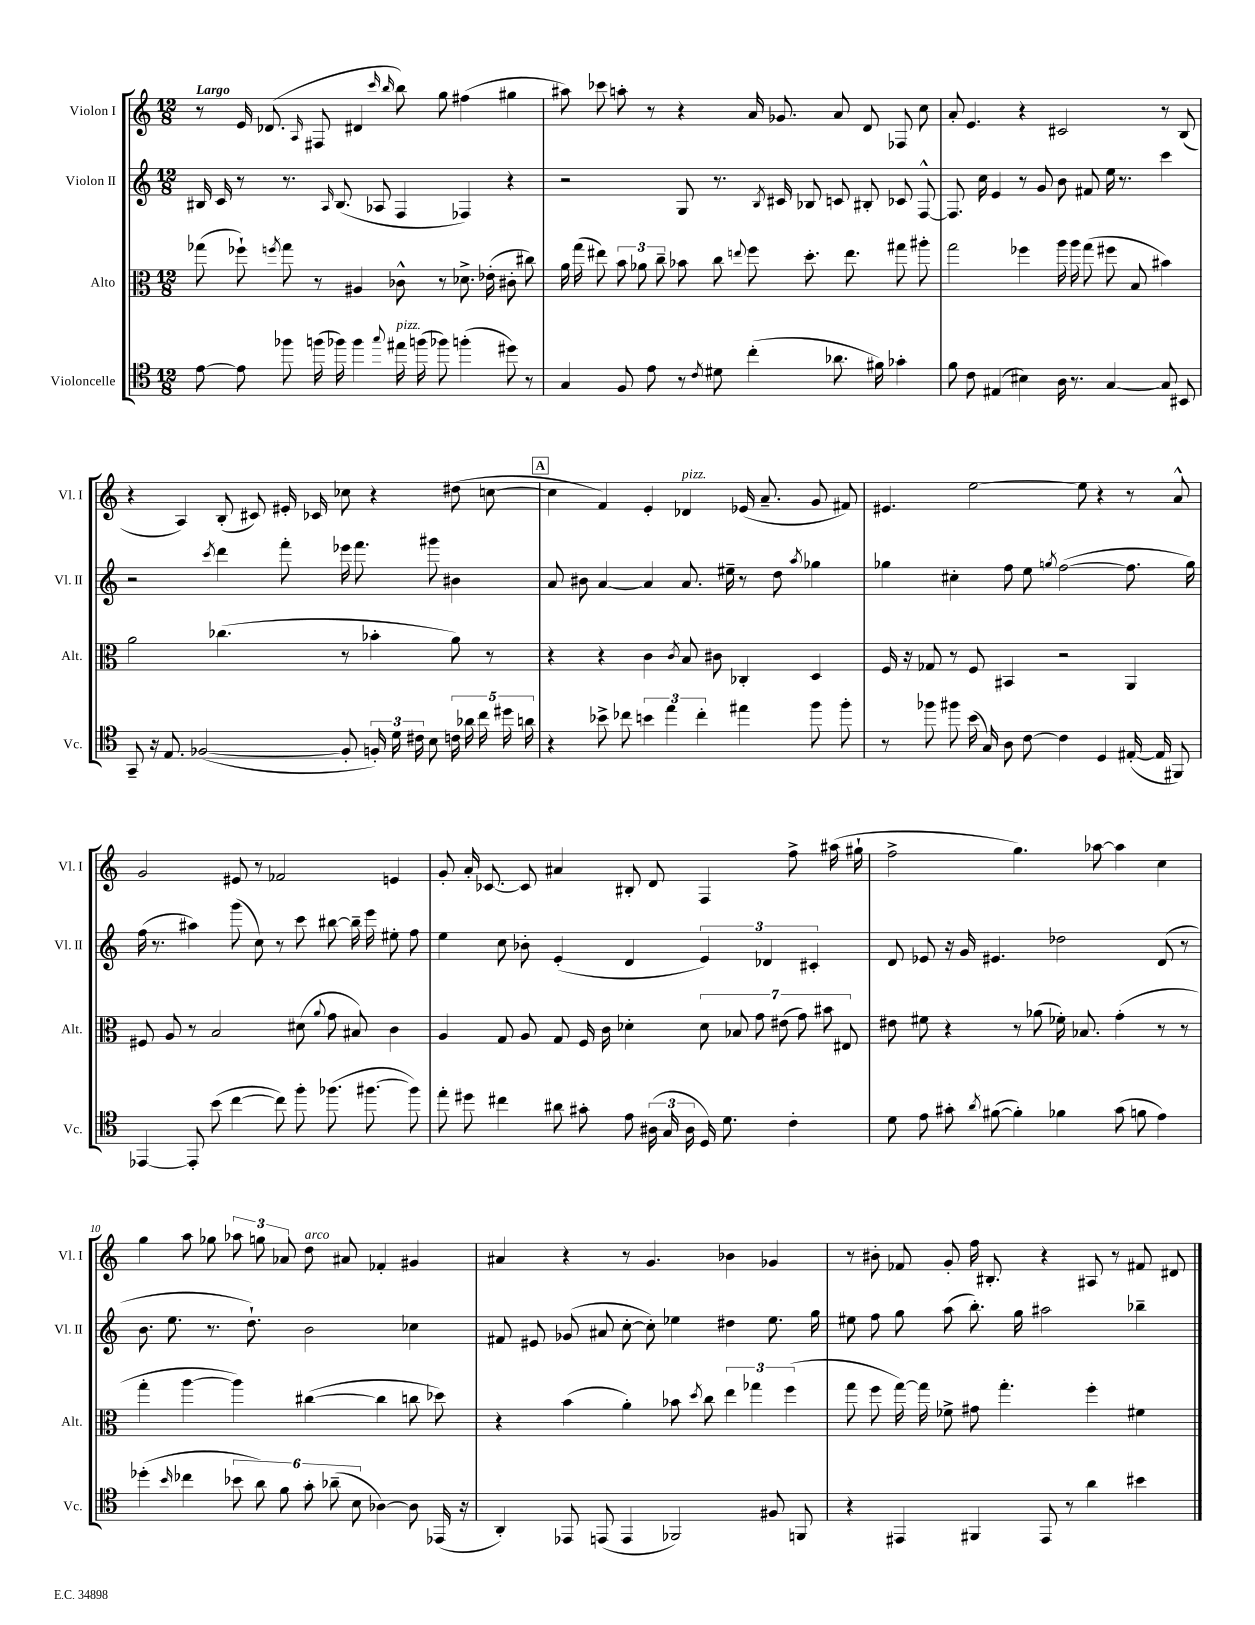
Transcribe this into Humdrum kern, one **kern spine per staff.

**kern	**kern	**kern	**kern
*part4	*part3	*part2	*part1
*staff4	*staff3	*staff2	*staff1
*I"Violoncelle	*I"Alto	*I"Violon II	*I"Violon I
*I'Vc.	*I'Alt.	*I'Vl. II	*I'Vl. I
*clefC4	*clefC3	*clefG2	*clefG2
*k[]	*k[]	*k[]	*k[]
*M12/8	*M12/8	*M12/8	*M12/8
=1	=1	=1	=1
!	!	!	!LO:TX:a:B:t=Largo
[8e\	(8gg-X\	16B#X/	8r
.	.	16c/	.
8e\]	8ff-X`\)	8r	16e/
.	.	.	(8.d-X/
.	8qffn/	.	.
8ff-X\	8gg-\	8.r	.
.	.	.	16qqA/
(16ffn\	8r	.	8F#X/
.	.	16qqA/	.
16ff-X\)	.	(8.B#/	.
4ff-\	4A#X/	.	4d#X/
.	.	8A-X/	.
.	.	.	16qqccc/
8qqgg/	.	.	16qqbb/
!LO:TX:a:i:t=pizz.	!	!	!
16ee#X\	8c-X^^\	4F/	8bb\)
(16ffn\	.	.	.
8ff-X\)	8r	.	8gg\
(4ffn'\	8.d-X^\	4F-X/)	(4ff#X\
.	(16e-X'\	.	.
8dd#X\)	8c#X'\	4r	4gg#X\
8r	8cc#X\)	.	.
=2	=2	=2	=2
4G/	16a\	2r	8aa#X\)
.	(16gg\	.	.
.	8ee#X\)	.	8ccc-X\
8F/	12b\	.	8aan'\
.	12a-X\	.	.
8e\	.	.	8r
.	12cc~\	.	.
8r	8b-X\	8G/	4r
8qc/	.	.	.
8d#X\	8cc\	8.r	.
.	8qqeen/	.	.
(4cc'\	8ff\	.	16a/
.	.	8qB/	.
.	.	16c#X/	8.g-X/
.	8.dd'\	8B-X/	.
8.a-X\	.	8cn/	8a/
.	8.ee\	.	.
.	.	8B#X'/	8d/
16f#X\)	.	.	.
4g-X'\	8gg#X\	8c-X/	8F-X/
.	8aa#X'\	[8F^^/	8cc\
=3	=3	=3	=3
8f\	2gg\	8.F/]	8a'/
8c\	.	.	4.e/
.	.	16cc\	.
(4E#X/	.	4e/	.
4B#X\)	4ff-X\	8r	4r
.	.	8g/	.
16A\	16aa\	8b\	2c#X/
8.r	16aa\	.	.
.	(8gg\	8f#X/	.
[4G/	8ff#X\	16ee\	.
.	.	8.r	.
.	8B/	.	.
8G/]	4b#X\)	4ccc\	8r
8BB#X/	.	.	(8B/
!!LO:LB:g=z
=4	=4	=4	=4
8GG~/	2a\	2r	4r
16r	.	.	.
8.E/	.	.	.
.	.	.	4A/)
([2F-X/	.	.	.
.	.	8qccc/	.
.	(4.cc-X\	4ddd\	(8B'/
.	.	.	8c#X/)
.	.	8fff'\	16e#X'/
.	.	.	16c-X/
8F-'/]	8r	16eee-X\	8cc-X\
.	.	8.fff\	.
24Fn'/)	4b-X'\	.	4r
24d\	.	.	.
24c#X\	.	.	.
8B\	.	8ggg#X\	.
20cn\	8a\)	4b#X\	(8dd#X\
20a-X\	.	.	.
20cc\	.	.	.
.	8r	.	[8ccn\
20dd#X\	.	.	.
20an\	.	.	.
!!LO:REH:place=s1:t=A
=5	=5	=5	=5
4r	4r	8a/	4cc\]
.	.	8b#X\	.
8b-X^\	4r	[4a/	4f/)
8cc-X\	.	.	.
6bn\	4c\	4a/]	4e'/
6ee\	.	.	.
.	8qc/	.	.
!	!	!	!LO:TX:a:i:t=pizz.
.	8B/	8.a/	4d-X/
6cc-'\	.	.	.
.	8c#X\	.	.
.	.	16ee#X~\	.
4ee#X\	4C-X'/	8r	(16e-X/
.	.	.	8.a~/
.	.	8dd\	.
.	.	8qaa/	.
8ff\	4D/	4gg-X\	8g/
8ff'\	.	.	8f#X/)
=6	=6	=6	=6
8r	16F/	4gg-X\	4.e#X/
.	16r	.	.
8ff-X\	8G-X/	.	.
8ff#X\	8r	4cc#X'\	.
(16b\	8F/	.	[2ee\
16G/)	.	.	.
8A\	4BB#X/	8ff\	.
[8c\	.	8ee\	.
.	.	8qggn/	.
4c\]	2r	([2ff\	.
.	.	.	8ee\]
4D/	.	.	4r
([16E#X'/	4AA/	8.ff\]	8r
16E#/]	.	.	.
8FF#X/)	.	.	8a^^/
.	.	16gg\)	.
!!LO:LB:g=z
=7	=7	=7	=7
[4EE-X/	8F#X/	(16ff\	2g/
.	.	8.r	.
.	8A/	.	.
8EE-'/]	8r	4aa#X\)	.
(8b\	2B/	.	.
[4cc\	.	(8ggg\	8e#X/
.	.	8cc\)	8r
8cc\])	.	8r	2f-X/
8ff'\	(8d#X\	8ccc\	.
.	8qqa/	.	.
(8.ff-X\	8g\	[8bb#X\	.
.	8B#X/)	16bb#~\]	.
[8.ff#X\	.	16eee\	.
.	4c\	8ee#X'\	4en/
8ff#\])	.	8ff\	.
=8	=8	=8	=8
8ee'\	4A/	4ee\	8g'/
8dd#X\	.	.	16a'/
.	.	.	[8.c-X/
4cc#X\	8G/	8cc\	.
.	8A/	8b-X'\	8c-/]
8a#X\	8G/	(4e'/	4a#X/
8g#X'\	16F/	.	.
.	16c\	.	.
8e\	4d-X'\	4d/	8B#X'/
(24A#X\	.	.	8d/
24G/	.	.	.
24A#\	.	.	.
16D/)	14d-\	6e/)	4F/
8.d\	.	.	.
.	14B-X/	.	.
.	14g\	.	.
.	.	6d-X/	.
.	(14e#X\	.	.
4c'\	.	.	8ff^\
.	14g\)	.	.
.	.	6c#X'/	.
.	14b#X\	.	.
.	.	.	(16aa#X\
.	14E#X/	.	.
.	.	.	16gg#X`\
=9	=9	=9	=9
8d\	8e#X\	8d/	2ff^\
8e\	8f#X\	8e-X/	.
8g#X'\	4r	16r	.
.	.	16g/	.
8qa/	.	.	.
([8f#X\	.	4.e#X/	.
4f#'\])	8r	.	4.gg\)
.	(8a-X\	.	.
4f-X\	16f-X'\)	2dd-X\	.
.	8.B-X/	.	.
.	.	.	[8aa-X\
(8g#\	(4g'\	.	4aa-\]
8fn\	.	.	.
4e\)	8r	(8d/	4cc\
.	8r	8r	.
!!LO:LB:g=z
=10	=10	=10	=10
(4dd-X'\	4gg'\	8.b\	4gg\
.	.	8.ee\	.
16qqb/	.	.	.
4cc-X\	[4aa\	.	8aa\
.	.	8.r	8gg-X\
12b-X\	4aa\])	.	12aa-X\
.	.	8.dd`\)	.
12a\)	.	.	12ggn\
12f\	.	.	12a-X/
!	!	!	!LO:TX:a:i:t=arco
12g'\	([4cc#X\	2b\	8dd\
(12a-X~\	.	.	.
.	.	.	8a#X/
12B\	.	.	.
[4A-X\)	4cc#\]	.	4f-X'/
8A-\]	8ccn\	4cc-X\	4g#X/
(16EE-X/	8dd-X\)	.	.
16r	.	.	.
=11	=11	=11	=11
4AA'/)	4r	8f#X/	4a#X/
.	.	8e#X/	.
8EE-X/	(4b\	(8g-X/	4r
(8EEn/	.	8a#X/	.
4EE/	4a'\)	[8cc'\	8r
.	.	8cc'\])	4.g/
2FF-X/)	8b-X\	4ee-X\	.
.	8qdd/	.	.
.	8cc\	.	.
.	6ee\	4dd#X\	4b-X\
.	6gg-X\	.	.
8F#X/	.	8.ee-\	4g-X/
.	(6ff\	.	.
8FFn/	.	.	.
.	.	16gg\	.
=12	=12	=12	=12
4r	8gg\	8ee#X\	8r
.	8ff\	8ff\	8b#X'\
4EE#X/	[16gg\)	8gg\	8f-X/
.	16gg\]	.	.
.	8f-X^\	(8aa\	8g'/
4FF#X/	8g#X\	8.bb'\)	16ff\
.	.	.	8.B#X'/
.	4.gg'\	.	.
.	.	16gg\	.
8EE#/	.	2aa#X\	4r
8r	.	.	.
4a\	4ff'\	.	8A#X/
.	.	.	8r
4b#X\	4f#X\	4bb-X~\	8f#X/
.	.	.	8d#X/
==	==	==	==
*-	*-	*-	*-
